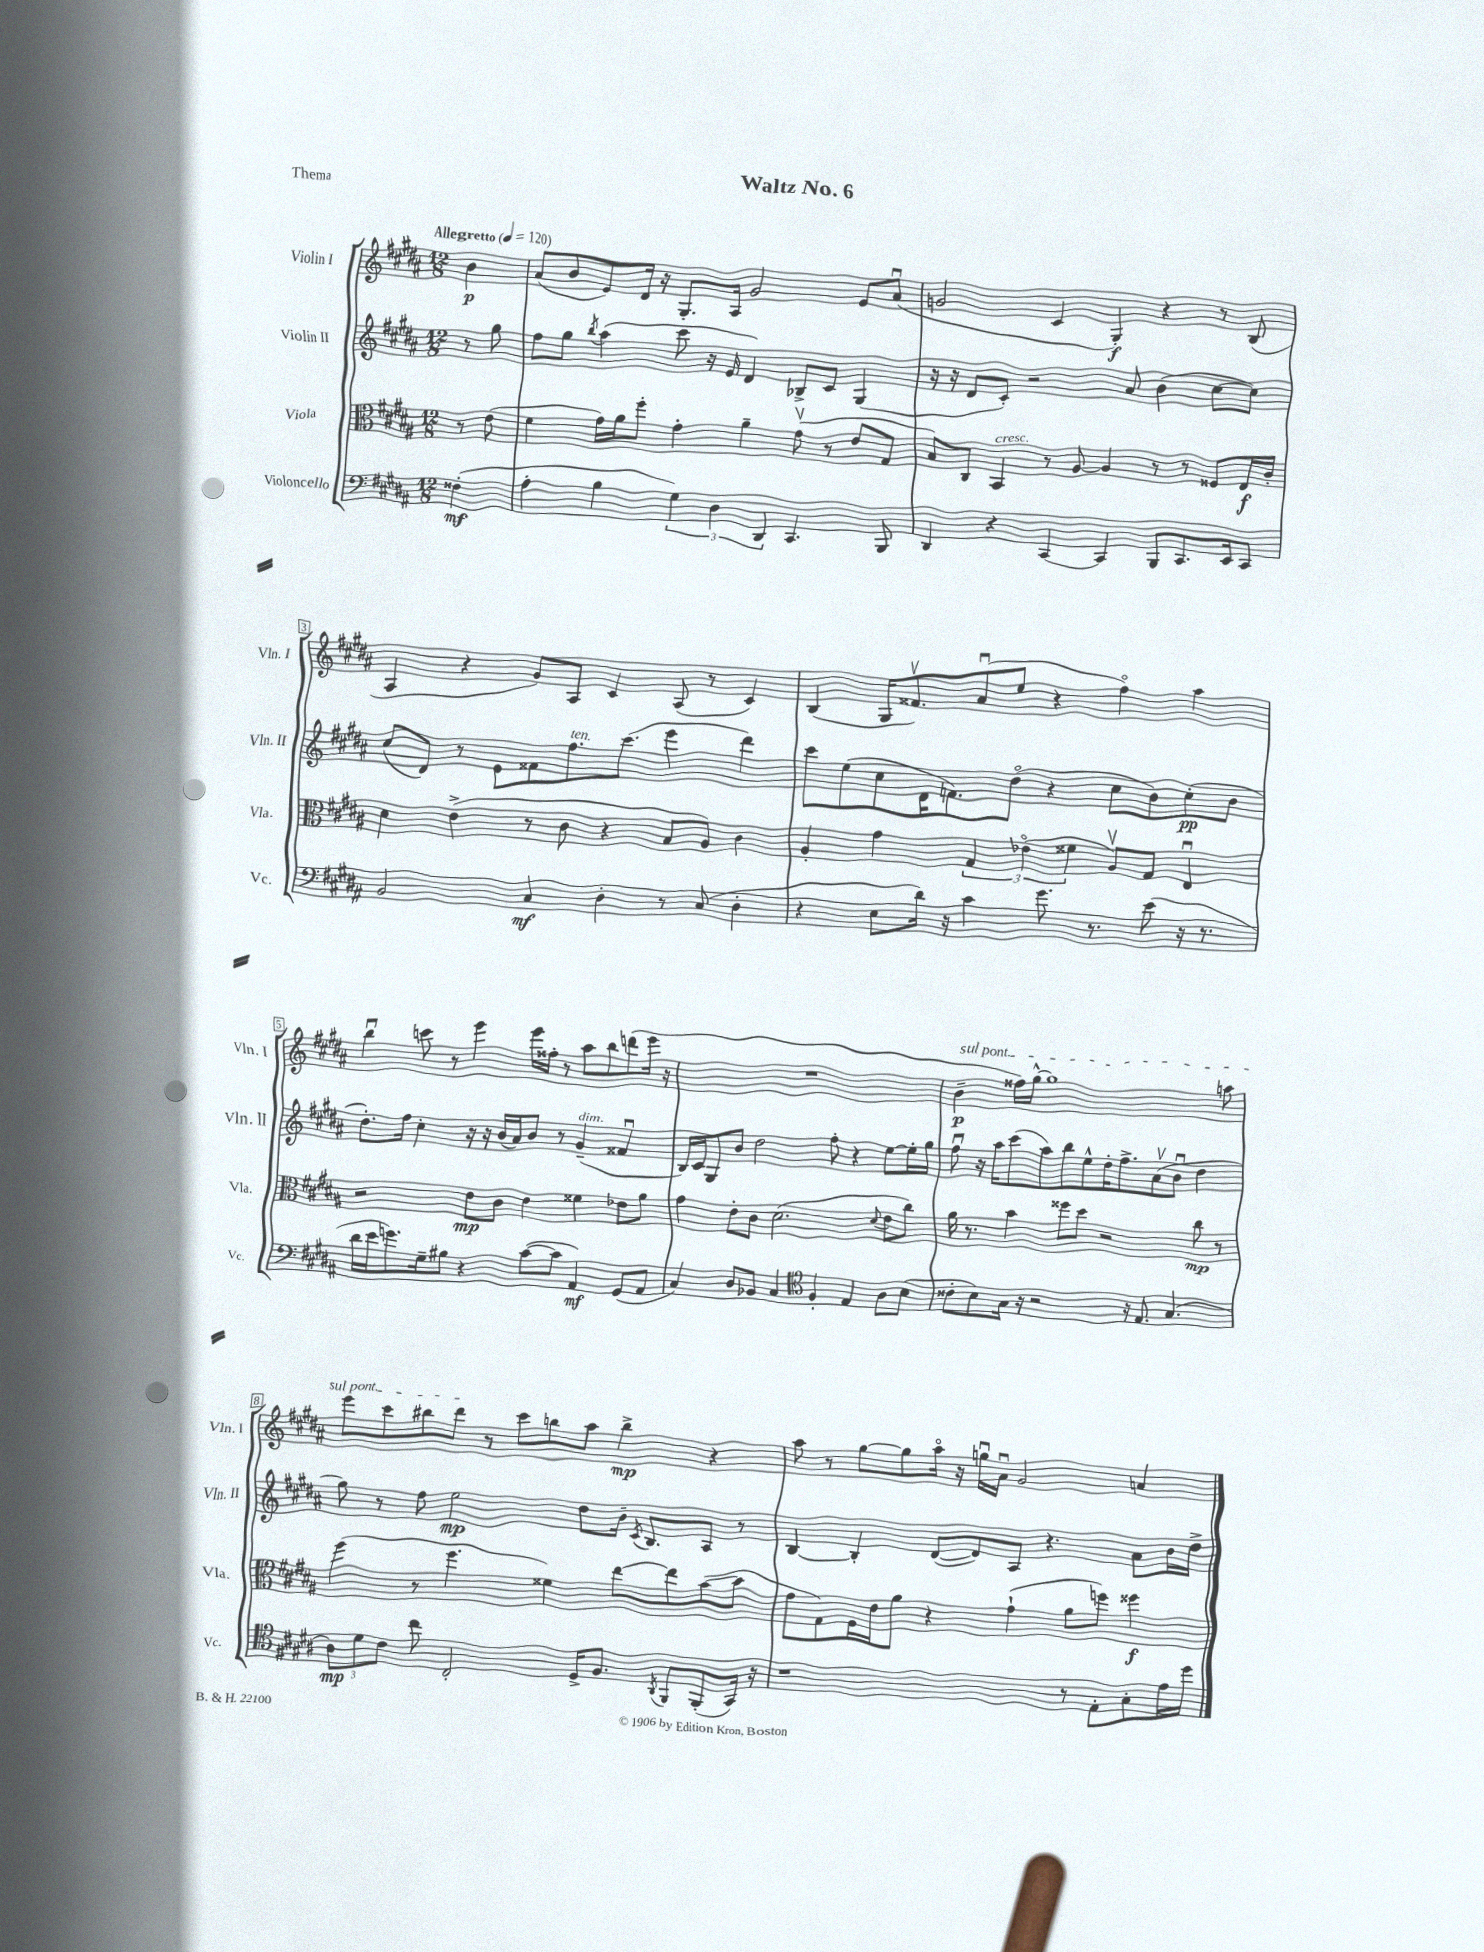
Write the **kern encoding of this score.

**kern	**dynam	**kern	**dynam	**kern	**dynam	**kern	**dynam
*part4	*part4	*part3	*part3	*part2	*part2	*part1	*part1
*staff4	*staff4	*staff3	*staff3	*staff2	*staff2	*staff1	*staff1
*I"Violoncello	*	*I"Viola	*	*I"Violin II	*	*I"Violin I	*
*I'Vc.	*	*I'Vla.	*	*I'Vln. II	*	*I'Vln. I	*
*clefF4	*	*clefC3	*	*clefG2	*	*clefG2	*
*k[f#c#g#d#a#]	*	*k[f#c#g#d#a#]	*	*k[f#c#g#d#a#]	*	*k[f#c#g#d#a#]	*
*M12/8	*	*M12/8	*	*M12/8	*	*M12/8	*
*MM120	*	*MM120	*	*MM120	*	*MM120	*
=	=	=	=	=	=	=	=
!	!	!	!	!	!	!LO:TX:a:B:t=Allegretto	!
(4F##X'\	mf	8r	.	8r	.	4b\	p
.	.	(8e\	.	8gg#\	.	.	.
=1	=1	=1	=1	=1	=1	=1	=1
4A#'\	.	4f#\	.	8ff#\L	.	(8a#/L	.
.	.	.	.	8gg#\J	.	8b/	.
.	.	.	.	8qbb/	.	.	.
4B\	.	16g#\LL)	.	(4aa#\	.	8e/)	.
.	.	16a#\J	.	.	.	.	.
.	.	8ff#'\J	.	.	.	16d#/Jk	.
.	.	.	.	.	.	16r	.
6G#\)	.	4g#'\	.	8ccc#\	.	8.G#'/L	.
.	.	.	.	16r	.	.	.
6D#\	.	.	.	.	.	.	.
.	.	.	.	16e/	.	16A#/Jk	.
.	.	4a#~\	.	4d#/)	.	2g#/	.
6DD#/	.	.	.	.	.	.	.
4.CC#/	.	(8g#v\	.	8B-X^/L	.	.	.
.	.	8r	.	8c#/J	.	.	.
.	.	8e/L	.	(4G#/	.	8e/L	.
8BBB/	.	8G#/J	.	.	.	(8a#u/J	.
=2	=2	=2	=2	=2	=2	=2	=2
4DD#/	.	8B/L)	.	16r	.	2gn/	.
.	.	.	.	16r	.	.	.
.	.	8C#/J	.	8d#/L	.	.	.
!	!	!LO:TX:a:i:t=cresc.	!	!	!	!	!
4r	.	4BB/	.	8c#'/J)	.	.	.
.	.	.	.	2r	.	.	.
[4CC#/	.	8r	.	.	.	4c#/	.
.	.	[8A#/	.	.	.	.	.
4CC#/]	.	4A#/]	.	.	.	4G#'/)	f
.	.	.	.	8a#/	.	.	.
8BBB/L	.	8r	.	(4b\	.	4r	.
8.CC#/	.	8r	.	.	.	.	.
.	.	8F##X/L	.	[8cc#\L	.	8r	.
16EE/k	.	.	.	.	.	.	.
8CC#/J	.	16E/L	f	8cc#\J])	.	(8B/	.
.	.	16c#'/JJ	.	.	.	.	.
!!LO:LB:g=z
=3	=3	=3	=3	=3	=3	=3	=3
2BB/	.	4d#\	.	(8cc#/L	.	4A#/	.
.	.	.	.	8d#/J)	.	.	.
.	.	(4e^\	.	8r	.	4r	.
.	.	.	.	8e\L	.	.	.
4C#/	mf	8r	.	8f##X\	.	8g#/L)	.
!	!	!	!	!LO:TX:a:i:t=ten.	!	!	!
.	.	8c#\	.	8.ff#\	.	8A#/J	.
4D#'\	.	4r	.	.	.	4c#/	.
.	.	.	.	(8.ccc#\J	.	.	.
8r	.	8B/L	.	4eee\	.	(8A#/	.
(8C#/	.	8A#/J)	.	.	.	8r	.
4D#'\	.	4c#\	.	4ddd#\)	.	4c#/)	.
=4	=4	=4	=4	=4	=4	=4	=4
4r	.	4A#'/	.	8ccc#\L	.	(4B/	.
.	.	.	.	(8ee\	.	.	.
8E\L	.	4g#\	.	8cc#\	.	16G#/KL	.
.	.	.	.	.	.	8.f##Xv/)	.
16d#\Jk)	.	.	.	16d#\K	.	.	.
16r	.	.	.	8.fn\)	.	.	.
4c#\	.	6G#/	.	.	.	(8a#u/	.
.	.	.	.	(8dd#\J	.	8ee/J	.
.	.	(6e-X\	.	.	.	.	.
8.g#\	.	.	.	4r	.	4r	.
.	.	6f##X\	.	.	.	.	.
8.r	.	.	.	.	.	.	.
.	.	8A#v/L)	.	8cc#\L	.	4ff#\)	.
(8e\	.	8G#/J	.	8b\)	.	.	.
16r	.	4Eu/	.	(8cc#'\	pp	4aa#\	.
8.r	.	.	.	.	.	.	.
.	.	.	.	8b\J	.	.	.
!!LO:LB:g=z
=5	=5	=5	=5	=5	=5	=5	=5
16d#\LL	.	2r	.	8.dd#'\L)	.	4bbu\	.
16e\J	.	.	.	.	.	.	.
8.gn\)	.	.	.	.	.	.	.
.	.	.	.	16ff#\Jk	.	.	.
.	.	.	.	4cc#'\	.	8cccn\	.
16G#~\k	.	.	.	.	.	.	.
8B#X\J	.	.	.	.	.	8r	.
4r	.	8e\L	mp	16r	.	4eee\	.
.	.	.	.	16r	.	.	.
.	.	8c#\J	.	(16b/LL	.	.	.
.	.	.	.	16a#/J)	.	.	.
([8c#\L	.	4e\	.	8b/J	.	16eee\LL	.
.	.	.	.	.	.	16ff##X'\JJ	.
8c#\J]	.	.	.	8r	.	8r	.
!	!	!	!	!LO:TX:a:i:t=dim.	!	!	!
4AA#/)	mf	4f##X\	.	(4g#~/	.	8aa#\L	.
.	.	.	.	.	.	8bb\	.
(8GG#/L	.	8e-X\L	.	4f##Xu/	.	(8dddn\	.
8AA#/J	.	8a#\J	.	.	.	16eee\Jk	.
.	.	.	.	.	.	16r	.
=6	=6	=6	=6	=6	=6	=6	=6
4C#/)	.	4g#\	.	16B/LL)	.	1.r	.
.	.	.	.	16c#/J	.	.	.
.	.	.	.	8G#/	.	.	.
8D#/L	.	8e'\L	.	8b/J	.	.	.
8BB-X/J	.	8c#\J	.	2dd#\	.	.	.
4C#/	.	(2.d#\	.	.	.	.	.
*clefC4	*	*	*	*	*	*	*
4F#'/	.	.	.	.	.	.	.
.	.	.	.	8ff#'\	.	.	.
4E/	.	.	.	4r	.	.	.
.	.	8qqd#/	.	.	.	.	.
8A#\L	.	8e\L	.	[8ee\L	.	.	.
(8B\J	.	8cc#\J)	.	16ee'\L]	.	.	.
.	.	.	.	16gg#\JJ	.	.	.
=7	=7	=7	=7	=7	=7	=7	=7
!	!	!	!	!	!	!LO:TX:a:i:t=sul pont.	!
8c##X'\L	.	16a#\	.	8ff#u\	.	4b~\	p
.	.	8.r	.	.	.	.	.
8B\)	.	.	.	16r	.	.	.
.	.	.	.	16aa#\KL	.	.	.
16G#\Jk	.	4b\	.	(8ccc#\	.	16ff##X\LL)	.
16r	.	.	.	.	.	[16gg#^^\JJ	.
2r	.	.	.	8aa#\)	.	1gg#]	.
.	.	8ff##X\L	.	8bb\	.	.	.
.	.	8dd#\J	.	8ee^^\	.	.	.
.	.	2r	.	16dd#'\K	.	.	.
.	.	.	.	8.ff#^\	.	.	.
16r	.	.	.	.	.	.	.
8.E/	.	.	.	.	.	.	.
.	.	.	.	(8a#v\	.	.	.
(4.G#/	.	.	.	8bu\J	.	.	.
.	.	8cc#\	mp	4dd#\	.	.	.
.	.	8r	.	.	.	8aan\	.
!!LO:LB:g=z
=8	=8	=8	=8	=8	=8	=8	=8
12A#\L)	mp	(4ff#\	.	8gg#\)	.	8eee\L	.
12d#\	.	.	.	.	.	.	.
.	.	.	.	8r	.	8ccc#\	.
12c#\J	.	.	.	.	.	.	.
8cc#\	.	8r	.	8ff#\	.	8bb#X\	.
2C#'/	.	4.ff#\	.	2ee\	mp	8ddd#\J	.
.	.	.	.	.	.	8r	.
.	.	.	.	.	.	8ccc#\L	.
.	.	4f##X\)	.	.	.	8bbn\	.
16D#^/KL	.	.	.	8dd#\L	.	8aa#\J	.
8.F#/J	.	.	.	.	.	.	.
.	.	[8ee\L	.	16b~\Jk	.	4bb^\	mp
.	.	.	.	8qc#/	.	.	.
.	.	.	.	8.B/L	.	.	.
8qAA#/	.	.	.	.	.	.	.
8FF#/L	.	8ee\]	.	.	.	.	.
(8FF#'/	.	([8b\	.	8A#/J	.	4r	.
16GG#/Jk)	.	8b\J]	.	8r	.	.	.
16r	.	.	.	.	.	.	.
=9	=9	=9	=9	=9	=9	=9	=9
1r	.	8g#\L	.	[4B/	.	8aa#\	.
.	.	8G#\)	.	.	.	8r	.
.	.	16F#\L	.	4B'/]	.	[8gg#\L	.
.	.	16e\J	.	.	.	.	.
.	.	8a#\J	.	.	.	8gg#\]	.
.	.	4r	.	([8d#/L	.	16aa#\Jk	.
.	.	.	.	.	.	16r	.
.	.	.	.	8d#/])	.	16ggnu\LL	.
.	.	.	.	.	.	16a#u\JJ	.
.	.	(4g#`\	.	8A#/J	.	2g#/	.
.	.	.	.	4.r	.	.	.
8r	.	8a#\L	.	.	.	.	.
8E'\L	.	8ffn\J)	.	.	.	.	.
8G#'\	.	4ff##X\	f	8a#\L	.	4an/	.
16e\L	.	.	.	16b\L	.	.	.
16dd#\JJ	.	.	.	16dd#^\JJ	.	.	.
==	==	==	==	==	==	==	==
*-	*-	*-	*-	*-	*-	*-	*-
